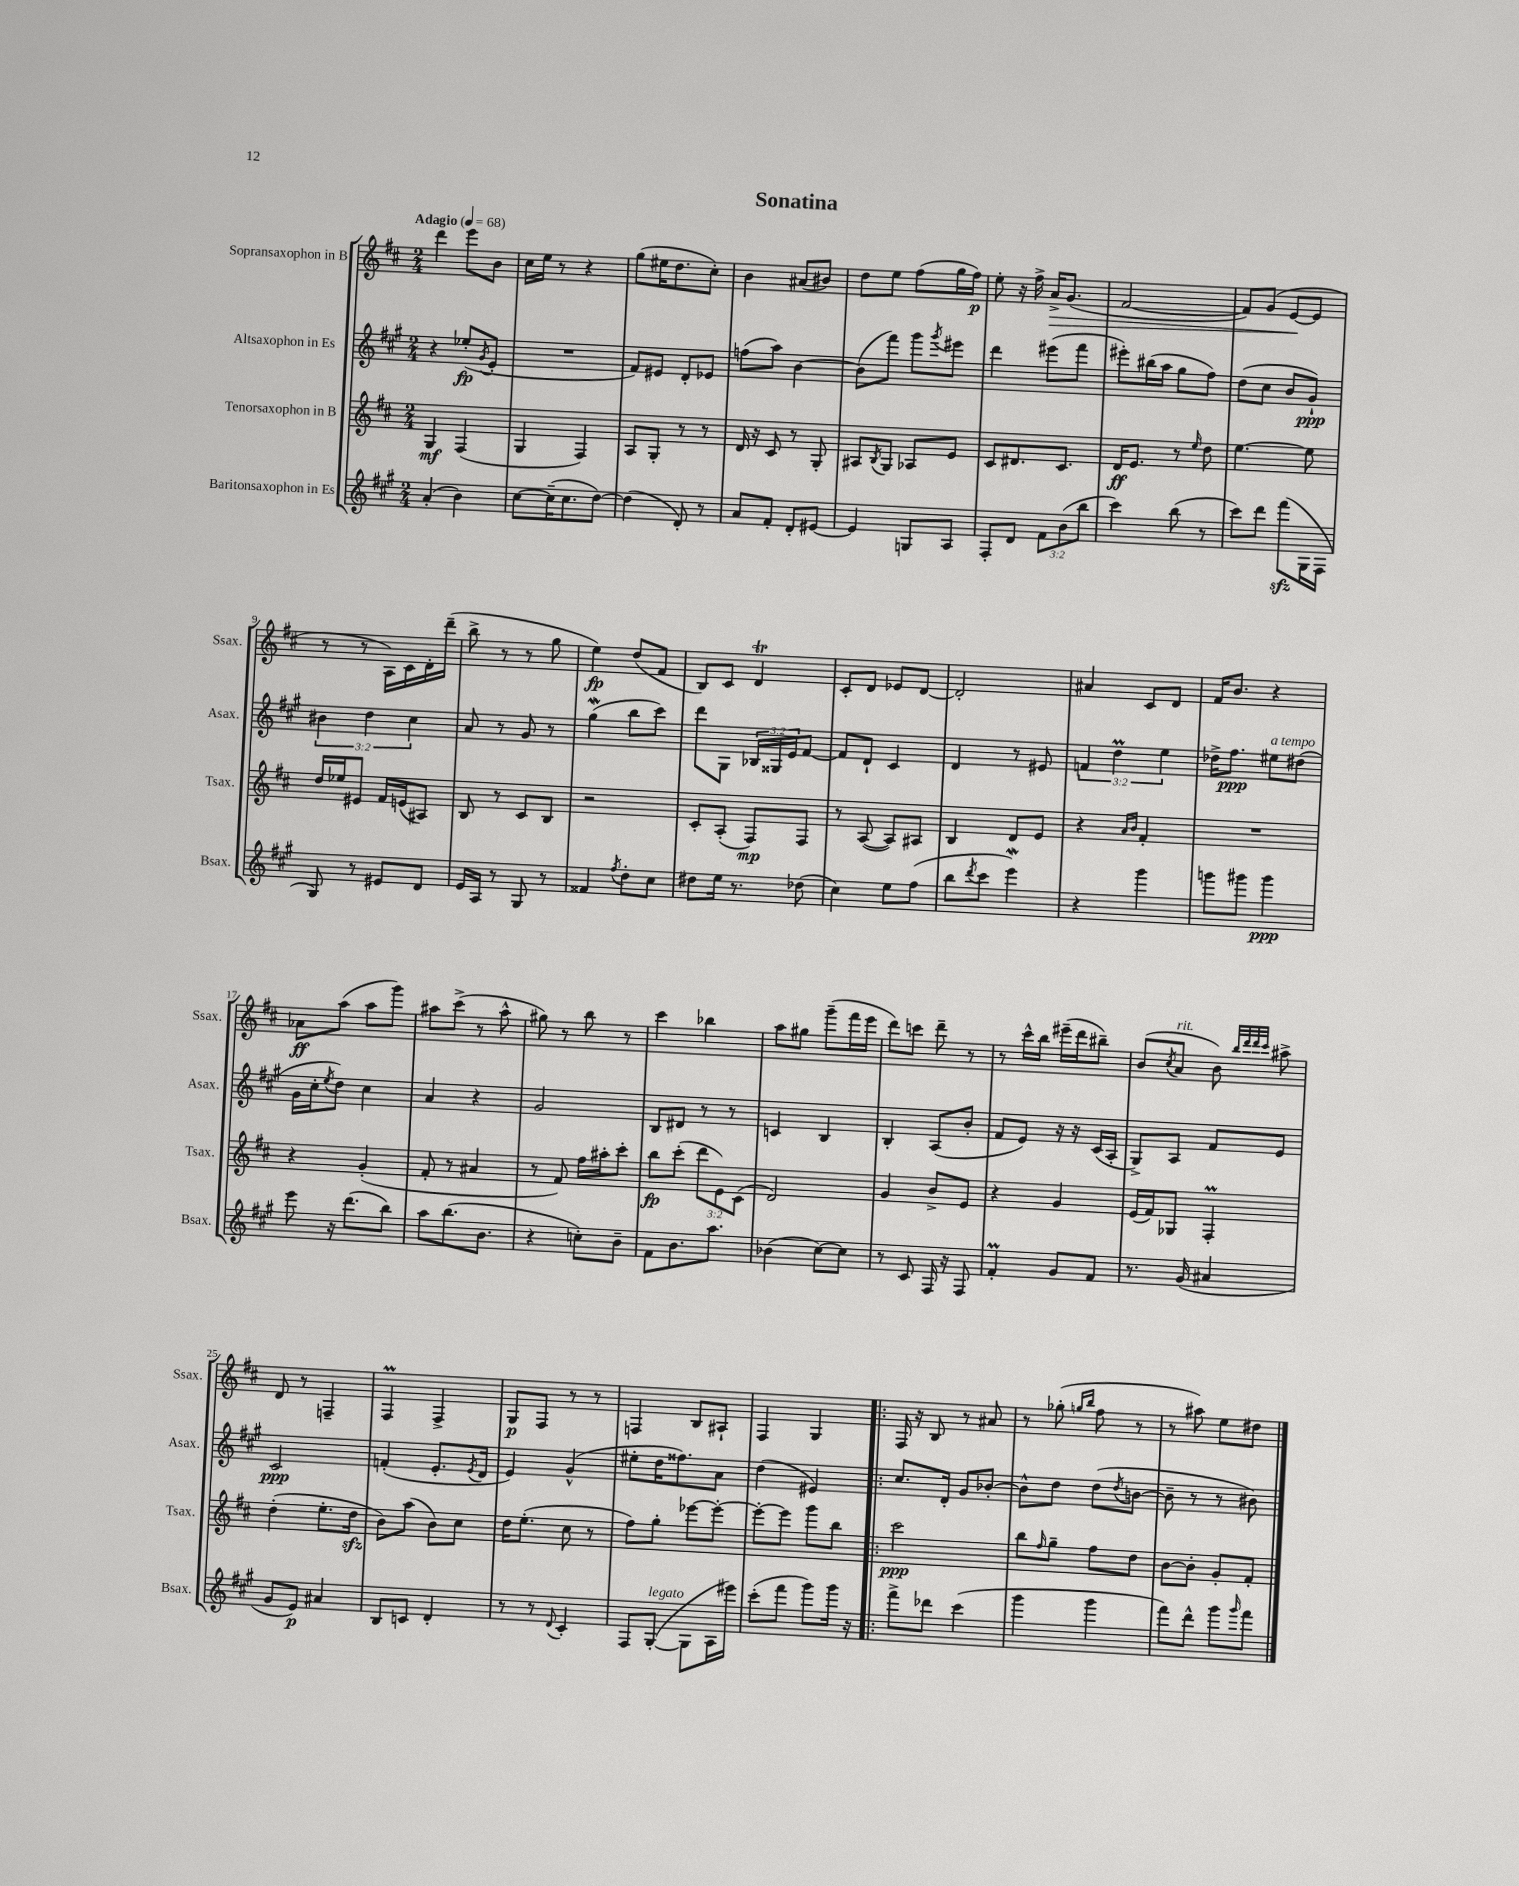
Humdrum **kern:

**kern	**kern	**kern	**kern
*staff4	*staff3	*staff2	*staff1
*clefG2	*clefG2	*clefG2	*clefG2
*k[f#c#g#]	*k[f#c#]	*k[f#c#g#]	*k[f#c#]
*M2/4	*M2/4	*M2/4	*M2/4
*MM68	*MM68	*MM68	*MM68
(4a'	4G	4r	4ddd
4b)	(4F#	(8ee-'	8eee
.	.	8qg#	.
.	.	8e'	8b
=	=	=	=
[8cc#	4G	2r	16cc#
.	.	.	16ee
(16cc#~]	.	.	8r
8.cc#	.	.	.
.	4F#)	.	4r
[8dd)	.	.	.
=	=	=	=
(4dd]	8A	8f#)	(8gg
.	8G'	8e#	16ee#
.	.	.	8.dd
8d')	8r	8d'	.
8r	8r	8e-	8cc#')
=	=	=	=
8a	16d	(8ff	4b
.	16r	.	.
8f#'	8c#	8aa)	.
8d'	8r	[4b	(8a#
[8e#	8G'	.	8b#)
=	=	=	=
4e#]	8A#	(8b]	8dd
.	8qB	.	.
.	8G	8fff#)	8ee
8G	8A-	8ggg#	(8ff#
.	.	8qggg#	.
8A	8e	8eee#	16gg
.	.	.	16ff#)
=	=	=	=
8F#'	8c#	4ddd	8ee'
8d	8.d#	.	16r
.	.	.	16ff#^
12f#	.	(8eee#	16a^
.	8.c#	.	(8.g
(12b	.	.	.
.	.	8fff#	.
12bb	.	.	.
=	=	=	=
4ccc#)	16d	8eee#')	[2f#
.	8.e	.	.
.	.	(16bb#	.
.	.	16aa	.
(8bb	8r	8gg#	.
.	16qqee	.	.
8r	8dd	8ff#)	.
=	=	=	=
8ccc#)	[4.ee	(8dd	8f#])
8ddd	.	8cc#	(8g
(8fff#	.	8b	[8e
16G#	8ee]	8g#`)	8e]
16F#	.	.	.
=	=	=	=
8G#)	16dd	6b#	8r
.	16ee-	.	.
8r	8e#	.	8r
.	.	6dd	.
8e#	16f#	.	16A)
.	(16e	.	16c#
.	.	6cc#	.
8d	8A#)	.	16d'
.	.	.	(16ddd~
=	=	=	=
16e	8B	8a	8bb^
16A	.	.	.
8r	8r	8r	8r
8G#	8c#	8g#	8r
8r	8B	8r	8gg
=	=	=	=
4f##	2r	(4gg#	4ee)
8qff#	.	.	.
8dd'	.	8bb	(8dd
8cc#	.	8ccc#)	8f#
=	=	=	=
8dd#	8c#'	8ddd	8B)
16ee	(8A'	8G#	8c#
8.r	.	.	.
.	8F#)	24B-	4d
.	.	24G##	.
.	.	24e	.
(8dd-	8F#	[8f#	.
=	=	=	=
4cc#)	8r	8f#]	8c#'
.	([8A	8d`	8d
8ee	8A])	4c#	8e-
(8ff#	8A#	.	[8d
=	=	=	=
8bb	4B	4d	2d']
8qddd	.	.	.
8ccc#	.	.	.
4eee)	8d	8r	.
.	8e	8e#	.
=	=	=	=
4r	4r	6f	4a#
.	.	6dd	.
.	16qqa	.	.
.	16qqb	.	.
4ggg#	4f#'	.	8c#
.	.	6ee	.
.	.	.	8d
=	=	=	=
8ggg	2r	16dd-^	16f#
.	.	8.ff#	8.b
8ggg#	.	.	.
4ggg#	.	8ee#	4r
.	.	(8dd#	.
=	=	=	=
8eee	4r	16g#	8a-
.	.	16cc#'	.
.	.	8qee	.
16r	.	8dd)	(8aa
(8.ddd	.	.	.
.	(4g'	4cc#	8aa
8bb)	.	.	8ggg)
=	=	=	=
8aa	8f#'	4a	8aa#
(8.bb	8r	.	(8ccc#^
.	4a#	4r	8r
8.b	.	.	.
.	.	.	8aa#^^
=	=	=	=
4r	8r	2g#	8gg#)
.	8f#)	.	8r
8cc')	16ff#	.	8bb
.	16aa#'	.	.
8b~	8ccc#'	.	8r
=	=	=	=
8f#	8bb	8B	4ccc#
8.b	(8ccc#'	8d#	.
.	12ddd	8r	4bb-
8.aa	.	.	.
.	12e)	.	.
.	.	8r	.
.	(12c#	.	.
=	=	=	=
(4b-	2d)	4c	8aa
.	.	.	8gg#
[8cc#)	.	4B	(8ggg~
8cc#]	.	.	16fff#
.	.	.	16eee
=	=	=	=
8r	4g	4B'	8ddd)
8c#	.	.	8ccc
16F#	8b^	(8A	8ddd~
16r	.	.	.
8F#	8e	8b'	8r
=	=	=	=
4f#'	4r	8f#	8r
.	.	8e)	16ccc#^^
.	.	.	16bb
8g#	4g	16r	(16eee#~
.	.	16r	16ddd
8f#	.	(16c#	8bb#~)
.	.	16A'	.
=	=	=	=
8.r	(16e	8G#^)	(8b
.	16f#)	.	.
.	.	.	8qcc#
.	8G-	8A	8a
(16g#	.	.	.
4a#	4F#'	8f#	8b)
.	.	.	32qqbb
.	.	.	32qqddd
.	.	.	32qqddd
.	.	.	32qqccc#
.	.	8e	8aa#^
=	=	=	=
8g#	(4dd'	2c#	8d
8e)	.	.	8r
4a#	8.ee'	.	4F~
.	16dd	.	.
=	=	=	=
8B	8b)	(4f'	4F#
8c	(8aa	.	.
4d'	8b)	8.e'	4F#^
.	8cc#	.	.
.	.	8qe	.
.	.	16d	.
=	=	=	=
8r	16dd	4e)	8G
.	(8.ee'	.	.
8r	.	.	8F#
8qqd	.	.	.
4c#'	8cc#	(4g#^^	8r
.	8r	.	8r
=	=	=	=
8F#	8ff#)	8ee#'	4F
([8G#'	8gg'	16dd	.
.	.	8.ff##)	.
8G#]	[8eee-	.	8B
16A	8eee-'_	8a	8A#`
16eee#)	.	.	.
=	=	=	=
(8ccc#'	8eee-'_	(4dd	4F#
8fff#	8eee-]	.	.
8ggg#)	8ggg	4e#)	4G
16ggg#	8bb	.	.
16r	.	.	.
=!|:	=!|:	=!|:	=!|:
8fff#^	2ccc#	8.cc#	16F#
.	.	.	16r
8ddd-	.	.	8B
.	.	16d'	.
(4ccc#	.	8g#	8r
.	.	[8b-'	8a#
=	=	=	=
4ggg#	8bb	8b-^^]	8r
.	16qqff#	.	.
.	8gg~	8dd	(8gg-'
.	.	.	16qqgg
.	.	.	16qqbb
4ggg#	8ff#	(8dd	8ff#
.	.	8qdd	.
.	8dd	[8b	8r
=	=	=	=
8fff#)	[8b	8b~]	8r
8ddd^^	8b']	8r	8aa#)
8ggg#	8g'	8r	8ee
16qqggg#	.	.	.
8fff#	8f#'	8b#)	8dd#
==	==	==	==
*-	*-	*-	*-
